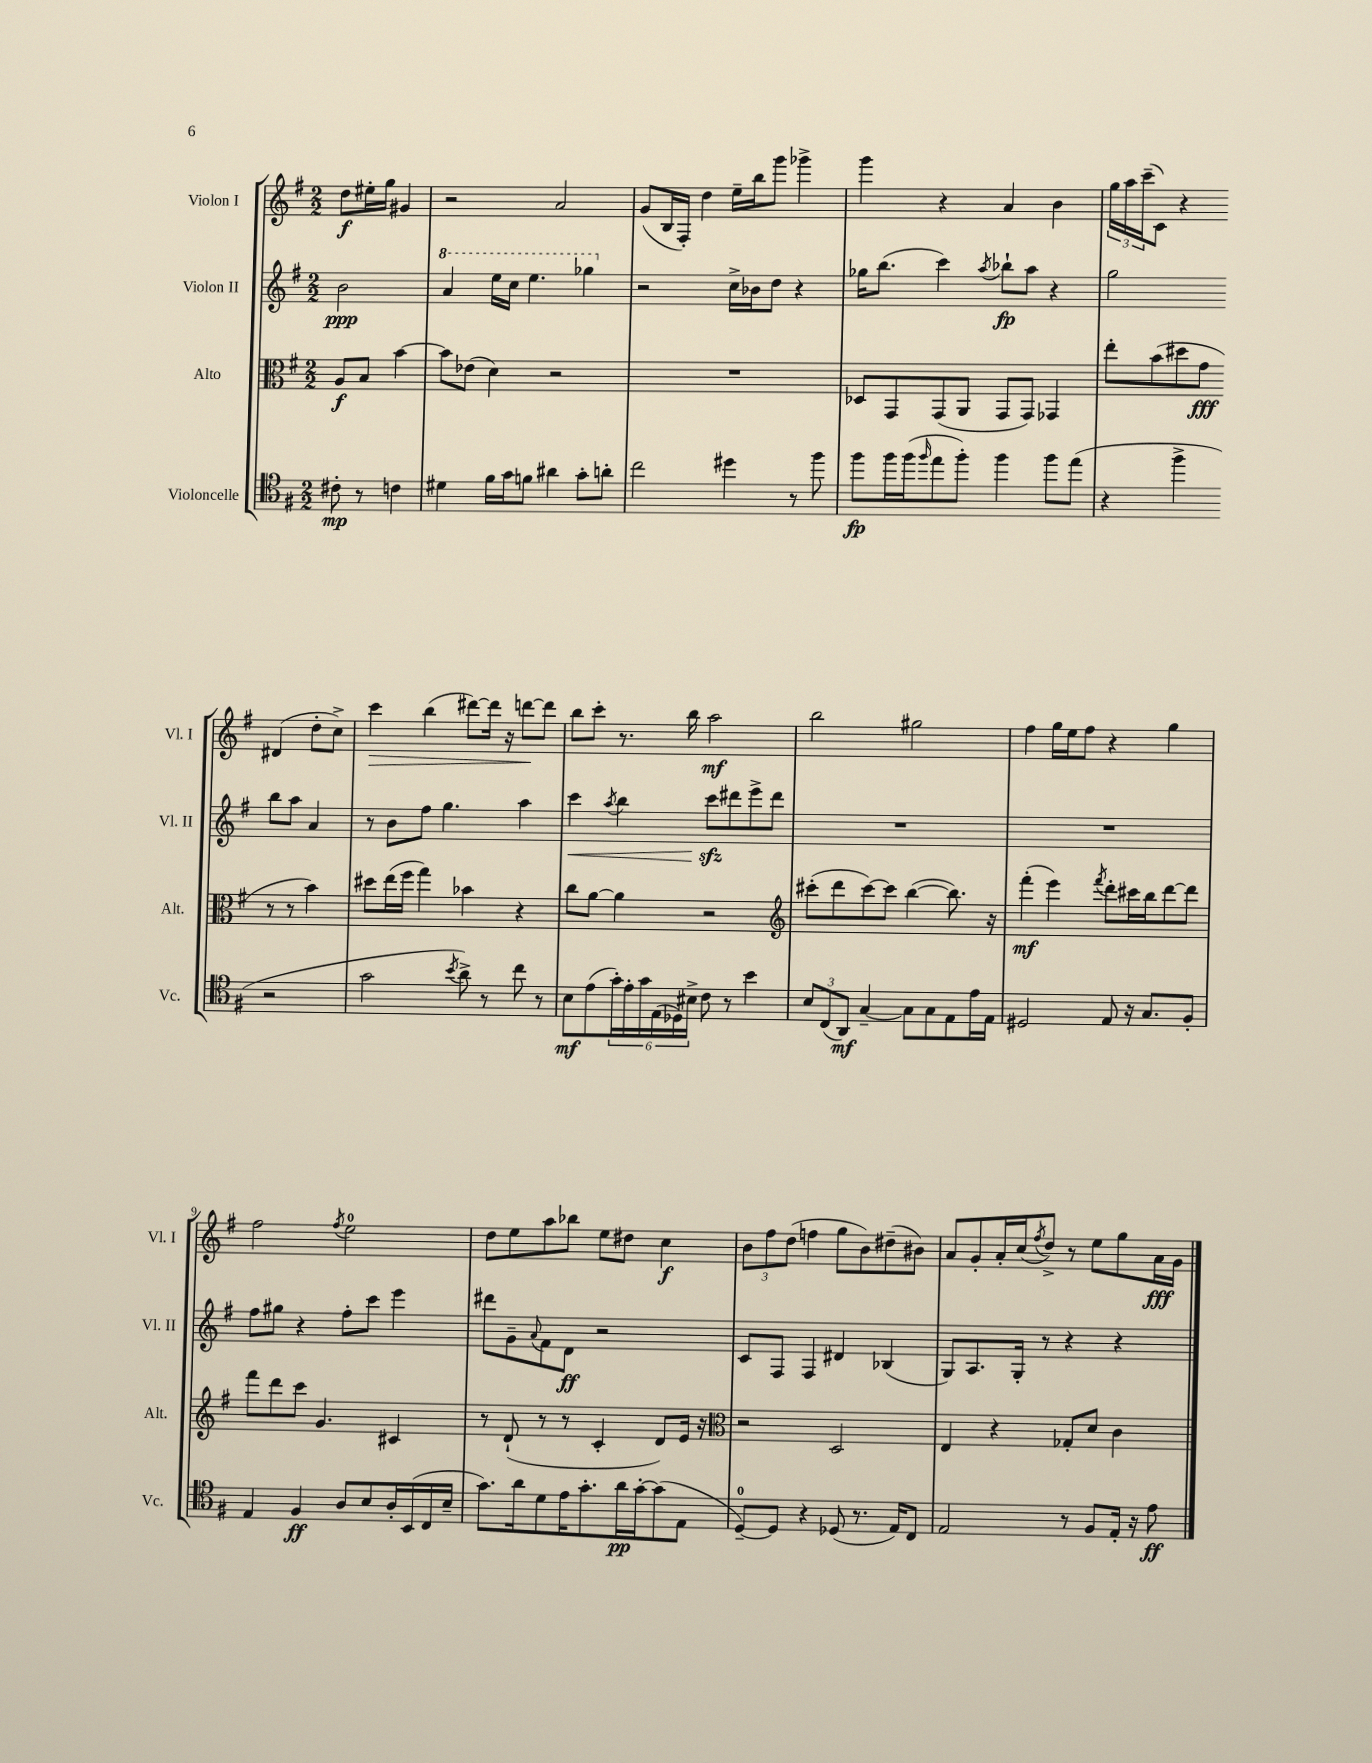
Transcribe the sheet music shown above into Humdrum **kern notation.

**kern	**kern	**kern	**kern
*staff4	*staff3	*staff2	*staff1
*clefC4	*clefC3	*clefG2	*clefG2
*k[f#]	*k[f#]	*k[f#]	*k[f#]
*M2/2	*M2/2	*M2/2	*M2/2
8c#'\	8A/L	2b\	8dd\L
8r	8B/J	.	16ee#'\L
.	.	.	16gg\JJ
4c\	[4b\	.	4g#/
=	=	=	=
4d#\	8b\]L	4aa/	2r
.	(8e-\J	.	.
16f#\LL	4d\)	16eee\LL	.
16g\J	.	16ccc\JJ	.
8f\J	.	4.eee\	.
4a#\	2r	.	2a/
8g'\L	.	4ggg-\	.
8a'\J	.	.	.
=	=	=	=
2cc\	1r	2r	(8g/L
.	.	.	16B/L
.	.	.	16F#'/JJ)
.	.	.	4dd\
4dd#\	.	16cc^\LL	16ee~\LL
.	.	16b-\J	16bb\J
.	.	8dd\J	8ggg\J
8r	.	4r	4ggg-^\
8ff#\	.	.	.
=	=	=	=
8ff#\L	8D-/L	16gg-\LK	4ggg\
.	.	(8.bb\J	.
16ff#\L	8GG/	.	.
(16ff#\J	.	.	.
16qqff#/	.	.	.
8ee\	(8GG/	4ccc\)	4r
8ff#'\J)	8AA/J	.	.
.	.	8qaa/	.
4ff#\	8GG/L	8bb-`\L	4a/
.	8GG/J)	8aa\J	.
8ff#\L	4GG-/	4r	4b\
(8ee\J	.	.	.
=	=	=	=
4r	8ee'\L	2gg\	24gg\LL
.	.	.	24aa\
.	.	.	(24ccc~\J
.	(8b\	.	8c\J)
4ff#^\	8dd#\	.	4r
.	8g\J	.	.
2r	8r	8bb\L	(4d#/
.	8r	8aa\J	.
.	4b\)	4a/	8dd'\L
.	.	.	8cc^\J)
=	=	=	=
2g\	8dd#\L	8r	4ccc\
.	(16ee\L	8b\L	.
.	16ff#\JJ	.	.
.	4gg\)	8ff#\J	(4bb\
.	.	4.gg\	.
8qb/	.	.	.
8a^\)	4b-\	.	[8ddd#\L)
8r	.	.	16ddd#\]Jk
.	.	.	16r
8cc\	4r	4aa\	[8ddd\L
8r	.	.	8ddd\]J
=	=	=	=
8B\L	8cc\L	4ccc\	8bb\L
(8e\	[8a\J	.	8ccc'\J
.	.	8qaa/	.
24g'\L)	4a\]	4bb\	8.r
24e'\	.	.	.
24g\	.	.	.
(24E\	.	.	.
24D-\)	.	.	.
.	.	.	16bb\
24B#^\JJ	.	.	.
8c\	2r	8ccc\L	2aa\
8r	.	8ddd#\	.
4b\	.	8eee^\	.
.	.	8ddd#\J	.
=	=	=	=
*	*clefG2	*	*
12B/L	(8ccc#'\L	1r	2bb\
(12C/	.	.	.
.	8ddd\	.	.
12AA/J)	.	.	.
[4G~/	[8ccc#\)	.	.
.	8ccc#\]J	.	.
8G\]L	([4bb\	.	2gg#\
8G\	.	.	.
8E\	8.bb\])	.	.
16e\L	.	.	.
16E\JJ	16r	.	.
=	=	=	=
2D#/	(4fff#'\	1r	4ff#\
.	4eee\)	.	16gg\LL
.	.	.	16ee\J
.	.	.	8ff#\J
.	8qfff#/	.	.
8E/	8ddd'\L	.	4r
16r	16ccc#\L	.	.
8.G/L	16bb\J	.	.
.	[8ddd\	.	4gg\
8F#'/J	8ddd\]J	.	.
=	=	=	=
4E/	8fff#\L	8ff#\L	2ff#\
.	8ddd\	8gg#\J	.
4F#/	8ccc\J	4r	.
.	4.g/	.	.
.	.	.	8qff#/
8A/L	.	8ff#'\L	2ee\
8B/	.	8ccc\J	.
16A'/L	4c#/	4eee\	.
(16BB/	.	.	.
16C/	.	.	.
16B~/JJ	.	.	.
=	=	=	=
8.g\L)	8r	8ddd#\L	8dd\L
.	(8d`/	8g~\	8ee\
16a\k	.	.	.
.	.	8qqa/	.
8d\	8r	8f#\	8aa\
16e\K	8r	8d\J	8bb-\J
8.g'\	.	.	.
.	4c'/	2r	8ee\L
16a\L	.	.	8dd#\J
[16g'\J	.	.	.
(8g\]	8d/L)	.	4cc\
8E\J	16e/Jk	.	.
.	16r	.	.
=	=	=	=
*	*clefC3	*	*
[8D~/L)	2r	8c/L	12b\L
.	.	.	12ff#\
8D/]J	.	8F#/J	.
.	.	.	(12dd\J
4r	.	4F#/	4ff\
(8D-/	2D/	4d#/	8gg\L
8.r	.	.	8b\)
.	.	(4B-/	(8dd#~\
16E/LK)	.	.	.
8C/J	.	.	8b#\J)
=	=	=	=
2E/	4E/	8G/L)	8a/L
.	.	8.A/	8g'/
.	4r	.	16a'/L
.	.	16G'/Jk	(16cc/J
.	.	.	8qff#/
.	.	8r	8dd^/J)
8r	8G-'/L	4r	8r
8F#/L	8d/J	.	8ee\L
16E'/Jk	4c\	4r	8gg\
16r	.	.	.
8e\	.	.	16a\L
.	.	.	16g\JJ
==	==	==	==
*-	*-	*-	*-
